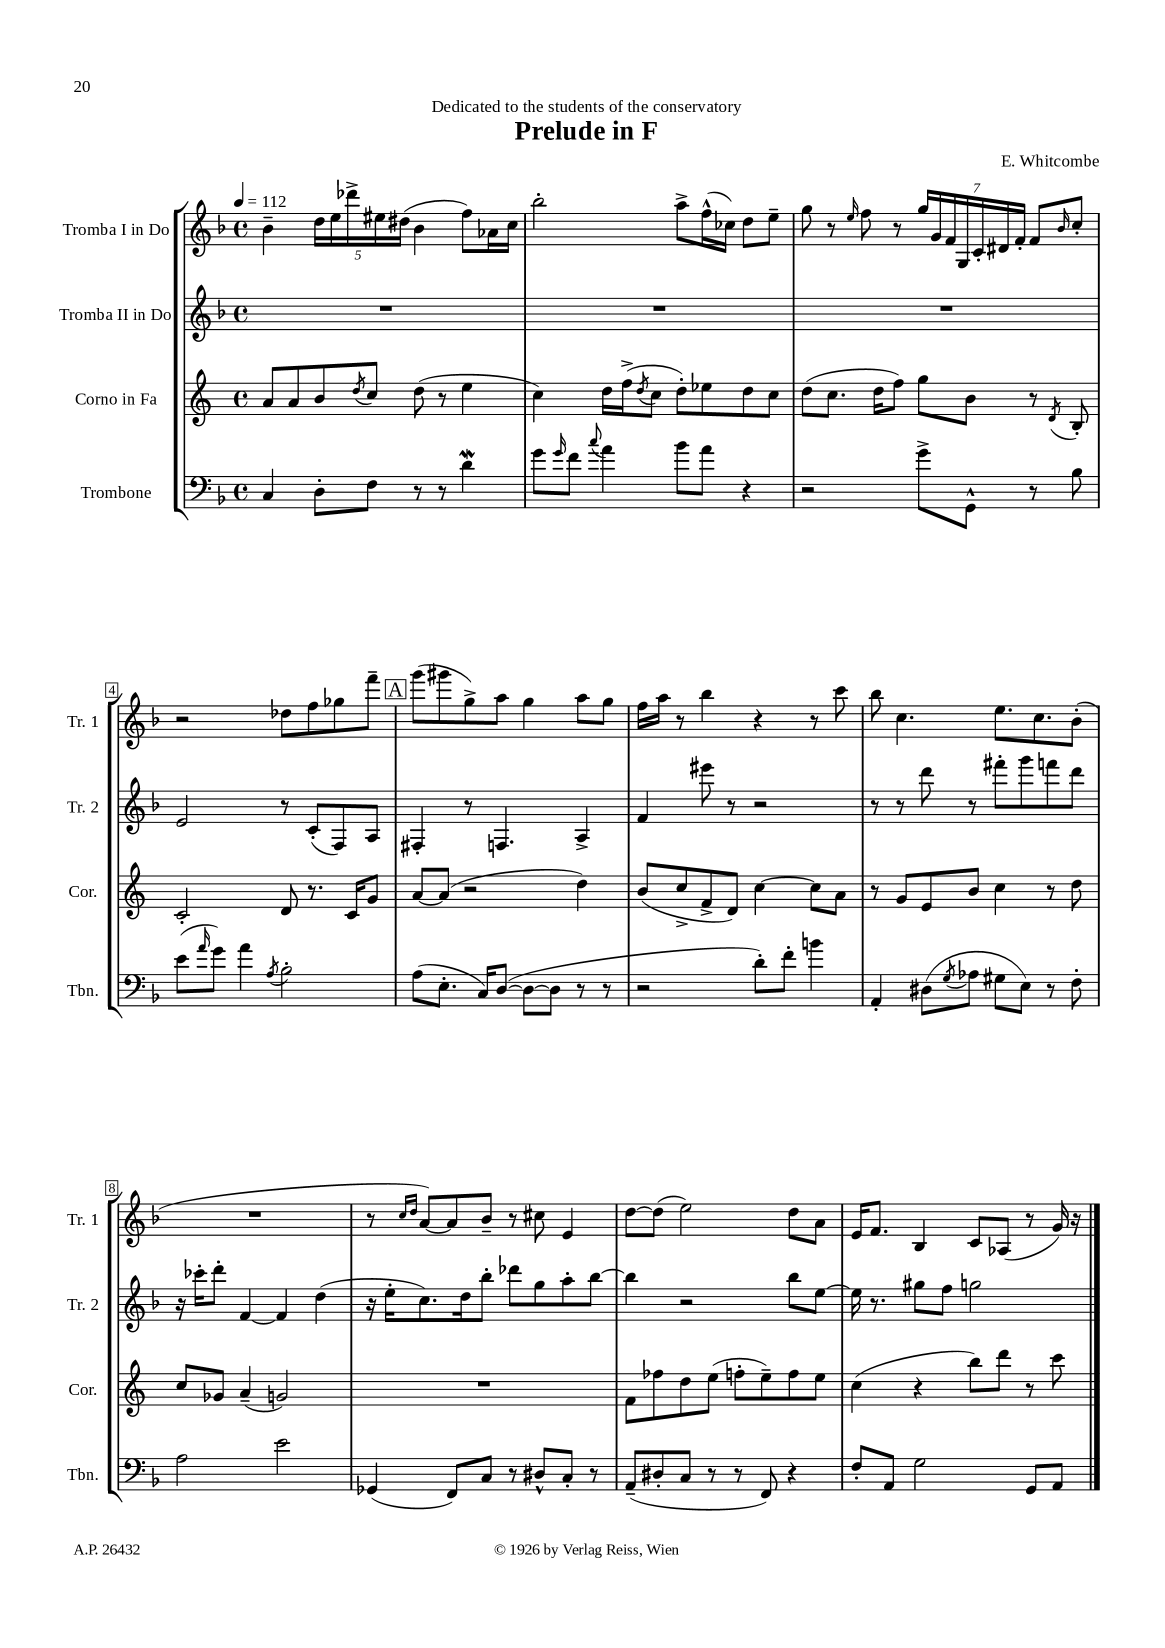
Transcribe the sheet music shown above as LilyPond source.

\header { title = "Prelude in F" composer = "E. Whitcombe" dedication = "Dedicated to the students of the conservatory" }
<<
\new StaffGroup <<
\new Staff = "s0" \with { instrumentName = "Tromba I in Do" shortInstrumentName = "Tr. 1" } {
    \clef treble \key f \major \defaultTimeSignature \time 4/4 \tempo 4 = 112
    bes'4-- \tuplet 5/4 { d''16 e''16 des'''16-> eis''16 dis''16( } bes'4 f''8) aes'16 c''16 |
    bes''2-. a''8-> f''16-^( ces''16) d''8 e''8-- |
    g''8 r8 \grace { e''16 } f''8 r8 \tuplet 7/4 { g''16 g'16 f'16 g16 c'16-. dis'16 f'16-. } f'8 \grace { bes'16 } c''8-. |
    r2 des''8 f''8 ges''8 f'''8-- |
    \mark \markup { \box "A" } g'''8( gis'''8 g''8->) a''8 g''4 a''8 g''8 |
    f''16 a''16 r8 bes''4 r4 r8 c'''8 |
    bes''8 c''4. e''8. c''8. bes'8-.( |
    R1 |
    r8 \grace { c''16 d''16 } a'8~) a'8 bes'8-- r8 cis''8 e'4 |
    d''8~ d''8( e''2) d''8 a'8 |
    e'16 f'8. bes4 c'8 aes8( r8 g'16) r16 \bar "|." |
}
\new Staff = "s1" \with { instrumentName = "Tromba II in Do" shortInstrumentName = "Tr. 2" } {
    \clef treble \key f \major \defaultTimeSignature \time 4/4
    R1 |
    R1 |
    R1 |
    e'2 r8 c'8-.( f8) a8 |
    \mark \markup { \box "A" } fis4-. r8 f4. a4-> |
    f'4 eis'''8 r8 r2 |
    r8 r8 d'''8 r8 fis'''8-. g'''8 f'''8 d'''8 |
    r16 ces'''16-. d'''8-. f'4~ f'4 d''4( |
    r16 e''16-. c''8.) d''16 bes''8-. des'''8 g''8 a''8-. bes''8~ |
    bes''4 r2 bes''8 e''8~ |
    e''16 r8. gis''8 f''8 g''2 \bar "|." |
}
\new Staff = "s2" \with { instrumentName = "Corno in Fa" shortInstrumentName = "Cor." } {
    \clef treble \key c \major \defaultTimeSignature \time 4/4
    a'8 a'8 b'8 \acciaccatura { d''8 } c''8 d''8( r8 e''4 |
    c''4) d''16 f''16->( \acciaccatura { d''8 } c''8 d''8-.) ees''8 d''8 c''8 |
    d''8( c''8. d''16 f''8) g''8 b'8 r8 \acciaccatura { d'8 } b8-. |
    c'2-. d'8 r8. c'16 g'8 |
    \mark \markup { \box "A" } a'8~ a'8( r2 d''4) |
    b'8( c''8-> f'8-> d'8) c''4~ c''8 a'8 |
    r8 g'8 e'8 b'8 c''4 r8 d''8 |
    c''8 ges'8 a'4--( g'2) |
    R1 |
    f'8 fes''8 d''8 e''8( f''8-. e''8--) f''8 e''8 |
    c''4( r4 b''8) d'''8 r8 c'''8 \bar "|." |
}
\new Staff = "s3" \with { instrumentName = "Trombone" shortInstrumentName = "Tbn." } {
    \clef bass \key f \major \defaultTimeSignature \time 4/4
    c4 d8-. f8 r8 r8 d'4\mordent |
    g'8 \grace { g'16 } f'8 \appoggiatura { c''8 } a'4 bes'8 a'8 r4 |
    r2 g'8-> g,8-^ r8 bes8 |
    e'8( \grace { a'16 } g'8) a'4 \acciaccatura { a8 } bes2-. |
    \mark \markup { \box "A" } a8( e8.-. c16) d8~( d8~ d8 r8 r8 |
    r2 d'8-.) f'8-. b'4 |
    a,4-. dis8( \acciaccatura { g8 } aes8 gis8 e8) r8 f8-. |
    a2 e'2 |
    ges,4( f,8) c8 r8 dis8-^ c8-. r8 |
    a,8--( dis8-. c8 r8 r8 f,8) r4 |
    f8-. a,8 g2 g,8 a,8 \bar "|." |
}
>>
>>
\layout { \context { \Score \override BarNumber.stencil = #(make-stencil-boxer 0.1 0.3 ly:text-interface::print) } }
